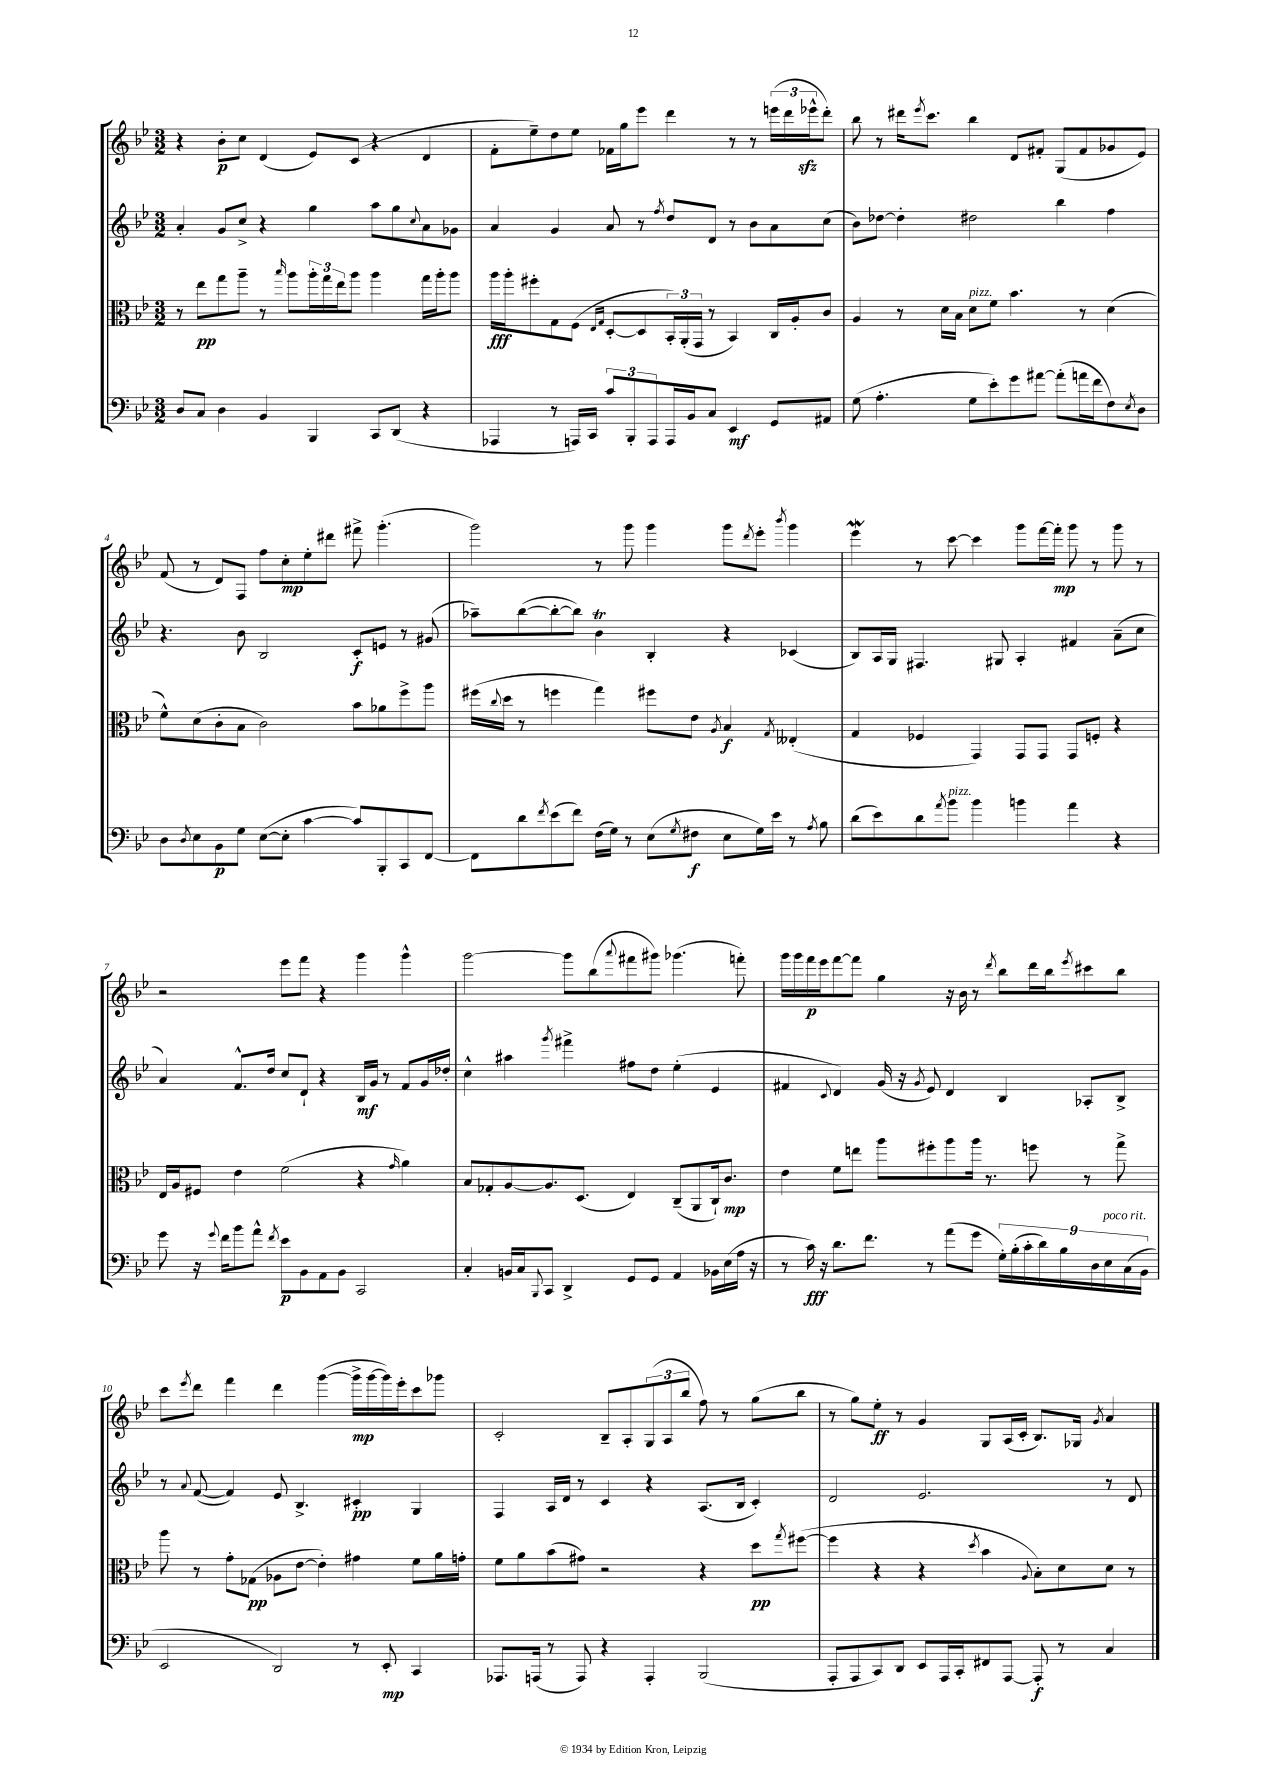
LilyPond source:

<<
\new StaffGroup <<
\new Staff = "s0" {
    \clef treble \key bes \major \numericTimeSignature \time 3/2
    r4 bes'8-.\p c''8 d'4( ees'8) c'8( r4 d'4 |
    f'8-. ees''8--) d''8 ees''8 fes'16 g''16 ees'''8 d'''4 r8 r8 \tuplet 3/2 { e'''16( d'''16 ees'''16-^\sfz } d'''8-.) |
    bes''8 r8 dis'''16 \acciaccatura { ees'''8 } c'''8. bes''4 d'8 fis'8-. g8( fis'8 ges'8 ees'8) |
    f'8( r8 d'8) f8 f''8 c''8-.\mp ees''8-. dis'''8 fis'''8-> g'''4.-.( |
    g'''2) r8 g'''8 g'''4 g'''8 \acciaccatura { d'''8 } ees'''8-. \acciaccatura { bes'''8 } g'''4 |
    ees'''4\mordent r8 c'''8~ c'''4 g'''8 f'''16~ f'''16-.\mp g'''8 r8 g'''8 r8 |
    r2 ees'''8 f'''8 r4 g'''4 g'''4-^ |
    g'''2~ g'''8 bes''8( \appoggiatura { a'''8 } fis'''8 gis'''8) ges'''4.( f'''8-.) |
    g'''16 g'''16 f'''16\p ees'''16 f'''8~ f'''8 g''4 r16 bes'16 r8 \acciaccatura { d'''8 } bes''8 d'''16 bes''16 \acciaccatura { ees'''8 } cis'''8 bes''8 |
    c'''8 \acciaccatura { ees'''8 } d'''8 f'''4 d'''4 g'''4~( g'''16->\mp g'''16~ g'''16) ees'''16-. c'''8 ges'''8 |
    c'2-. bes8-- a8-. \tuplet 3/2 { g8( a8 bes''8 } f''8) r8 g''8( bes''8 |
    r8 g''8) ees''8-.\ff r8 g'4 g8 a16( c'16-. bes8.) ges16 \acciaccatura { g'8 } a'4 \bar "|." |
}
\new Staff = "s1" {
    \clef treble \key bes \major \numericTimeSignature \time 3/2
    a'4-. g'8 c''8-> r4 g''4 a''8 g''8 \appoggiatura { c''8 } a'8 ges'8 |
    a'4 g'4 a'8 r8 \acciaccatura { f''8 } d''8 d'8 r8 bes'8 a'8 c''8( |
    bes'8) des''8~ des''4-. dis''2 bes''4 f''4 |
    r4. bes'8 bes2 c'8-.\f e'8 r8 gis'8( |
    aes''8--) bes''8~( bes''8~-. bes''8) bes'4\trill bes4-. r4 ces'4( |
    bes8) a16 g16 fis4. gis8 a4-. fis'4 a'8--( c''8 |
    a'4) f'8.-^ d''16 c''8 d'8-! r4 bes16\mf g'16 r8 f'8 g'16 des''16-. |
    c''4-^ ais''4 \acciaccatura { g'''8 } fis'''4-> fis''8 d''8 ees''4-.( ees'4 |
    fis'4 \appoggiatura { c'8 } d'4) g'16( r16 \acciaccatura { g'8 } ees'8) d'4 bes4 aes8-. bes8-> |
    r8 \appoggiatura { a'8 } f'8~( f'4) ees'8 bes4.-> cis'4-.\pp g4 |
    f4 a16 d'16 r8 c'4 r4 a8.( bes16 c'4-.) |
    d'2 ees'2. r8 d'8 \bar "|." |
}
\new Staff = "s2" {
    \clef alto \key bes \major \numericTimeSignature \time 3/2
    r8 ees''8\pp g''8 a''8-- r8 \grace { bes''16 } a''8 \tuplet 3/2 { a''16-. g''16 ees''16 } a''8 a''4 g''16 a''16-. a''8 |
    a''16\fff a''16-. fis''8-. g8 f8( \grace { ees16 g16 } d8~-. d8 \tuplet 3/2 { bes,16-.) a,16-.( g,16 } r8 bes,4) c16 a16-. c'8 |
    a4 r8 d'16 bes16 d'8^\markup { \italic "pizz." } f'8 bes'4. r8 d'4( |
    f'8-^) d'8( c'8-. bes8 c'2) bes'8 aes'8 f''8-> a''8 |
    fis''16( \appoggiatura { c''8 } d''16 r8 f''4 g''4) fis''8 ees'8 \acciaccatura { a8 } bes4\f \acciaccatura { g8 } eeses4-.( |
    g4 fes4 g,4) g,8 g,8 g,8 f8-. r4 |
    ees16 a16 fis8 ees'4 f'2( r4 \grace { g'16 } a'4) |
    bes8 ges8-. a8~ a8. d8.( ees4) c8--( a,8 c16-!) c'8.\mp |
    ees'4 f'8 e''8 a''8 fis''8-. a''8 a''16 r8. f''8 r8 g''8-> |
    a''8 r8 g'8-. ges8\pp( aes8 ees'8~ ees'4-.) gis'4 f'8 a'16 g'16-. |
    f'8 a'8 bes'8( gis'8) r2 r4 d''8\pp \acciaccatura { g''8 } fis''8~( |
    fis''4 r4 r4 \acciaccatura { d''8 } bes'4 \appoggiatura { a8 } bes8-.) d'8 d'8 r8 \bar "|." |
}
\new Staff = "s3" {
    \clef bass \key bes \major \numericTimeSignature \time 3/2
    d8 c8 d4 bes,4 bes,,4 c,8 d,8( r4 |
    aes,,4 r8 a,,16) c,16 \tuplet 3/2 { c'8 bes,,8-. a,,8 } a,,16 bes,16 c8 ees,4\mf g,8 ais,8 |
    g8( a4.-. g8 ees'8-.) g'8 ais'8~ ais'8-.( a'16 f'16 f8) \acciaccatura { ees8 } d8 |
    d8 \acciaccatura { d8 } ees8 bes,8\p g8 ees8~( ees8-. c'4~ c'8) bes,,8-. c,8 f,8~ |
    f,8 d'8 \acciaccatura { f'8 } ees'8( f'8) f16( g16) r8 ees8( \acciaccatura { g8 } fis8\f ees8 g16) ees'16 r8 \acciaccatura { a8 } bes8 |
    d'8( ees'8) d'8 \acciaccatura { a'8 } bes'8^\markup { \italic "pizz." } bes'4 b'4 a'4 r4 |
    g'8 r16 \appoggiatura { g'8 } f'16 bes'8 a'8-^ \acciaccatura { f'8 } ees'8\p bes,8 a,8 bes,8 c,2 |
    c4-. b,16 c16 \appoggiatura { bes,,8 } c,8 d,4-> g,8 g,8 a,4 bes,16 ees16( a16 r16 |
    r8 c'16\fff) r16 d'8. f'8. r8 a'8( g'8 \tuplet 9/8 { g16-.) bes16-.( c'16-. d'16) bes16 d16 ees16^\markup { \italic "poco rit." } c16( bes,16 } |
    ees,2 d,2) r8 ees,8-.\mp c,4 |
    aes,,8. a,,16( r8 a,,8) r4 a,,4-. bes,,2( |
    a,,8-. a,,8 c,8) d,8 ees,8 a,,16 c,16-. fis,8 a,,8~ a,,8-.\f r8 c4 \bar "|." |
}
>>
>>
